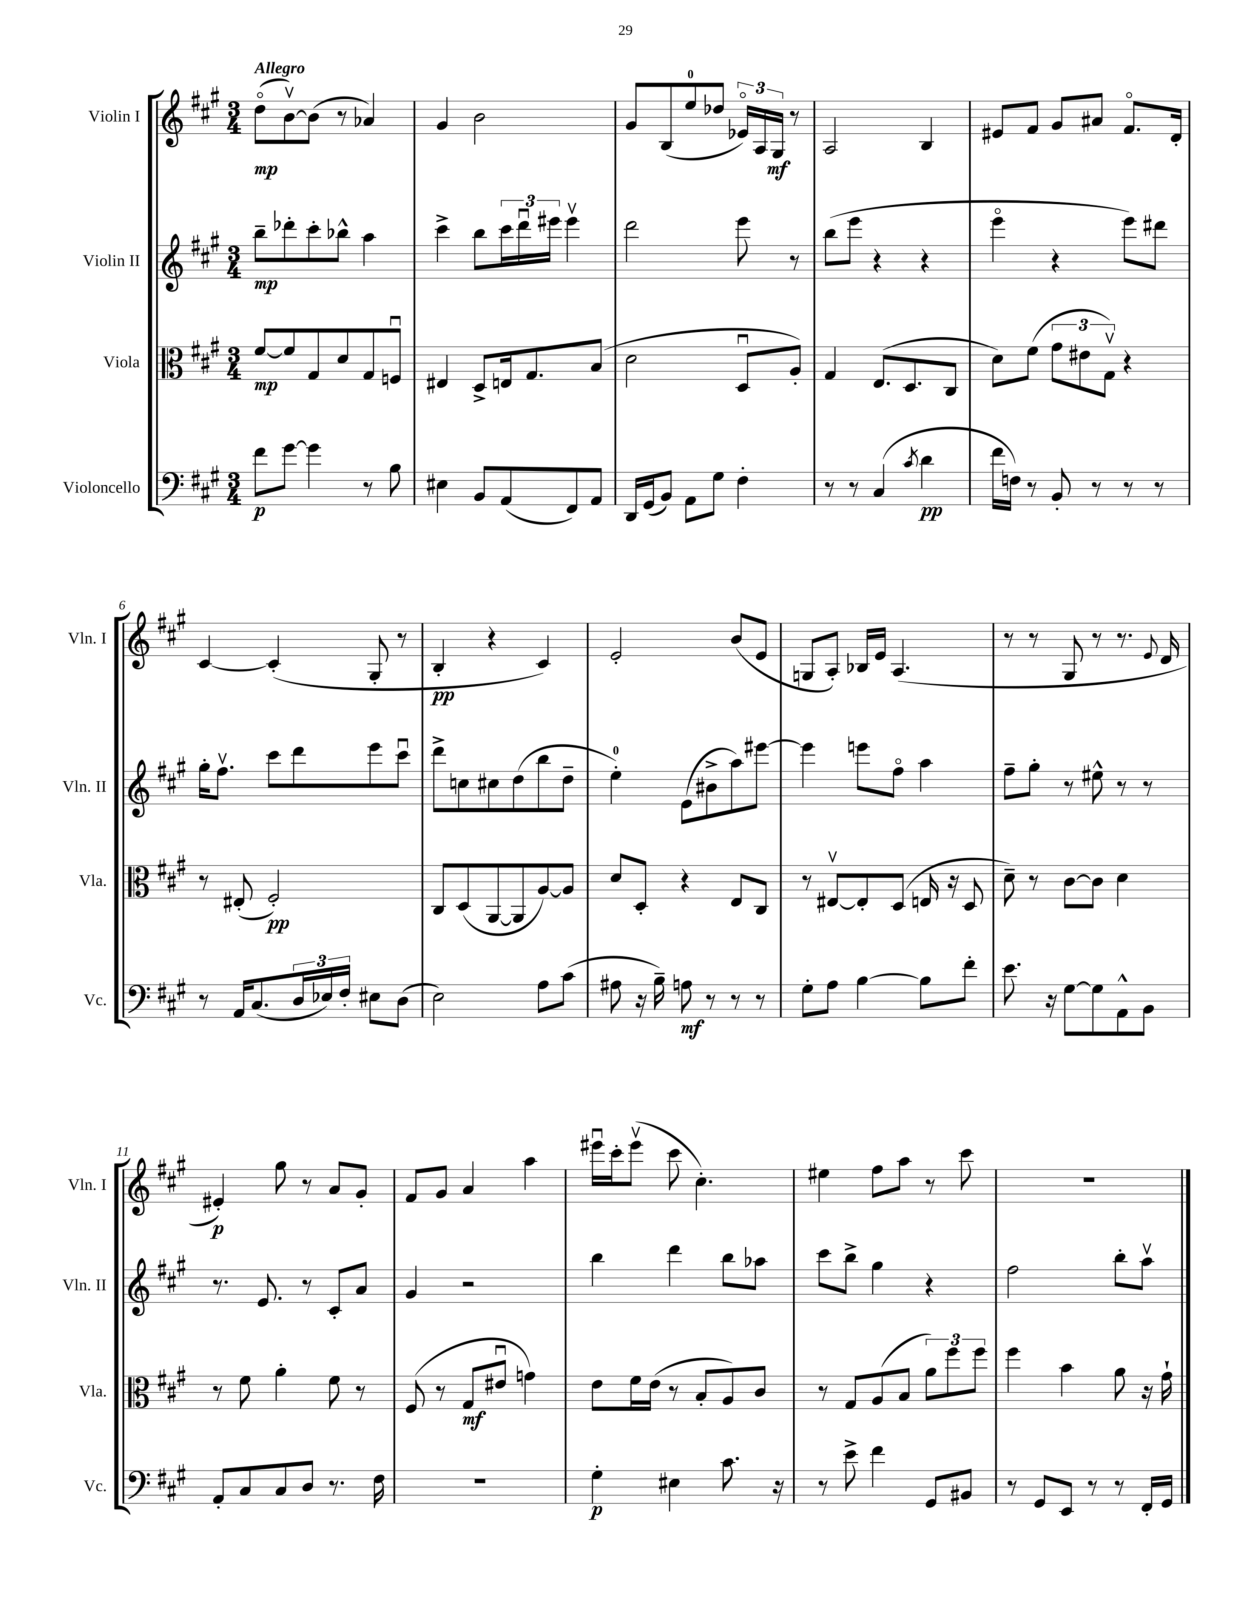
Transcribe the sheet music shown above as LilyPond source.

<<
\new StaffGroup <<
\new Staff = "s0" \with { instrumentName = "Violin I" shortInstrumentName = "Vln. I" } {
    \clef treble \key a \major \numericTimeSignature \time 3/4 \tempo "Allegro"
    d''8\flageolet\mp( b'8~\upbow) b'8( r8 aes'4) |
    gis'4 b'2 |
    gis'8 b8( e''8-0 des''8 \tuplet 3/2 { ees'16\flageolet) a16 gis16\mf } r8 |
    a2 b4 |
    eis'8 fis'8 gis'8 ais'8 fis'8.\flageolet d'16-. |
    cis'4~ cis'4-.( gis8-. r8 |
    b4-.\pp r4 cis'4) |
    e'2-. b'8( e'8 |
    g8 a8-.) bes16 e'16 a4.( |
    r8 r8 gis8 r8 r8. \appoggiatura { e'8 } d'16 |
    eis'4-.\p) gis''8 r8 a'8 gis'8-. |
    fis'8 gis'8 a'4 a''4 |
    eis'''16\downbow cis'''16-. eis'''8\upbow( cis'''8 cis''4.-.) |
    eis''4 fis''8 a''8 r8 cis'''8 |
    R2. \bar "|." |
}
\new Staff = "s1" \with { instrumentName = "Violin II" shortInstrumentName = "Vln. II" } {
    \clef treble \key a \major \numericTimeSignature \time 3/4
    b''8--\mp des'''8-. cis'''8-. bes''8-^ a''4 |
    cis'''4-> b''8 \tuplet 3/2 { cis'''16 d'''16\downbow eis'''16 } eis'''4\upbow |
    d'''2 e'''8 r8 |
    b''8( e'''8 r4 r4 |
    e'''4\flageolet r4 e'''8) dis'''8 |
    gis''16-. fis''8.\upbow cis'''8 d'''8 e'''8 cis'''8\downbow |
    d'''8-> c''8 cis''8 d''8( b''8 d''8-- |
    e''4-0-.) e'8( bis'8-> a''8) eis'''8~ |
    eis'''4 e'''8 fis''8\flageolet a''4 |
    fis''8-- gis''8-. r8 eis''8-^ r8 r8 |
    r8. e'8. r8 cis'8-. a'8 |
    gis'4 r2 |
    b''4 d'''4 b''8 aes''8 |
    cis'''8 b''8-> gis''4 r4 |
    fis''2 b''8-. a''8\upbow \bar "|." |
}
\new Staff = "s2" \with { instrumentName = "Viola" shortInstrumentName = "Vla." } {
    \clef alto \key a \major \numericTimeSignature \time 3/4
    fis'8~\mp fis'8 gis8 d'8 gis8 f8\downbow |
    eis4 d8-> e16 gis8. b8( |
    d'2 d8\downbow a8-.) |
    gis4 e8.( d8. cis8 |
    d'8) fis'8( \tuplet 3/2 { gis'8 eis'8 gis8\upbow) } r4 |
    r8 eis8-.( fis2-.\pp) |
    cis8 d8( a,8~ a,8 a8~) a8 |
    d'8 d8-. r4 e8 cis8 |
    r8 eis8~\upbow eis8-. d8( e16 r16 d8 |
    d'8--) r8 cis'8~ cis'8 d'4 |
    r8 fis'8 a'4-. fis'8 r8 |
    fis8( r8 gis8\mf eis'8\downbow g'4) |
    e'8 fis'16 e'16( r8 b8-. a8) cis'8 |
    r8 gis8 a8( b8 \tuplet 3/2 { a'8) fis''8 fis''8 } |
    fis''4 b'4 a'8 r16 gis'16-! \bar "|." |
}
\new Staff = "s3" \with { instrumentName = "Violoncello" shortInstrumentName = "Vc." } {
    \clef bass \key a \major \numericTimeSignature \time 3/4
    fis'8\p gis'8~ gis'4 r8 b8 |
    eis4 b,8 a,8( fis,8) a,8 |
    d,16 gis,16( b,8) a,8 gis8 fis4-. |
    r8 r8 cis4( \acciaccatura { cis'8 } d'4\pp |
    fis'16 f16) r8 b,8-. r8 r8 r8 |
    r8 a,16 cis8.( \tuplet 3/2 { d16 ees16) fis16-. } eis8 d8( |
    e2) a8 cis'8( |
    ais8 r16 b16--) a8\mf r8 r8 r8 |
    gis8-. a8 b4~ b8 fis'8-. |
    e'8. r16 gis8~ gis8 a,8-^ b,8 |
    a,8-. cis8 cis8 d8 r8. fis16 |
    R2. |
    gis4-.\p eis4 cis'8. r16 |
    r8 e'8-> fis'4 gis,8 bis,8 |
    r8 gis,8 e,8 r8 r8 fis,16-. gis,16 \bar "|." |
}
>>
>>
